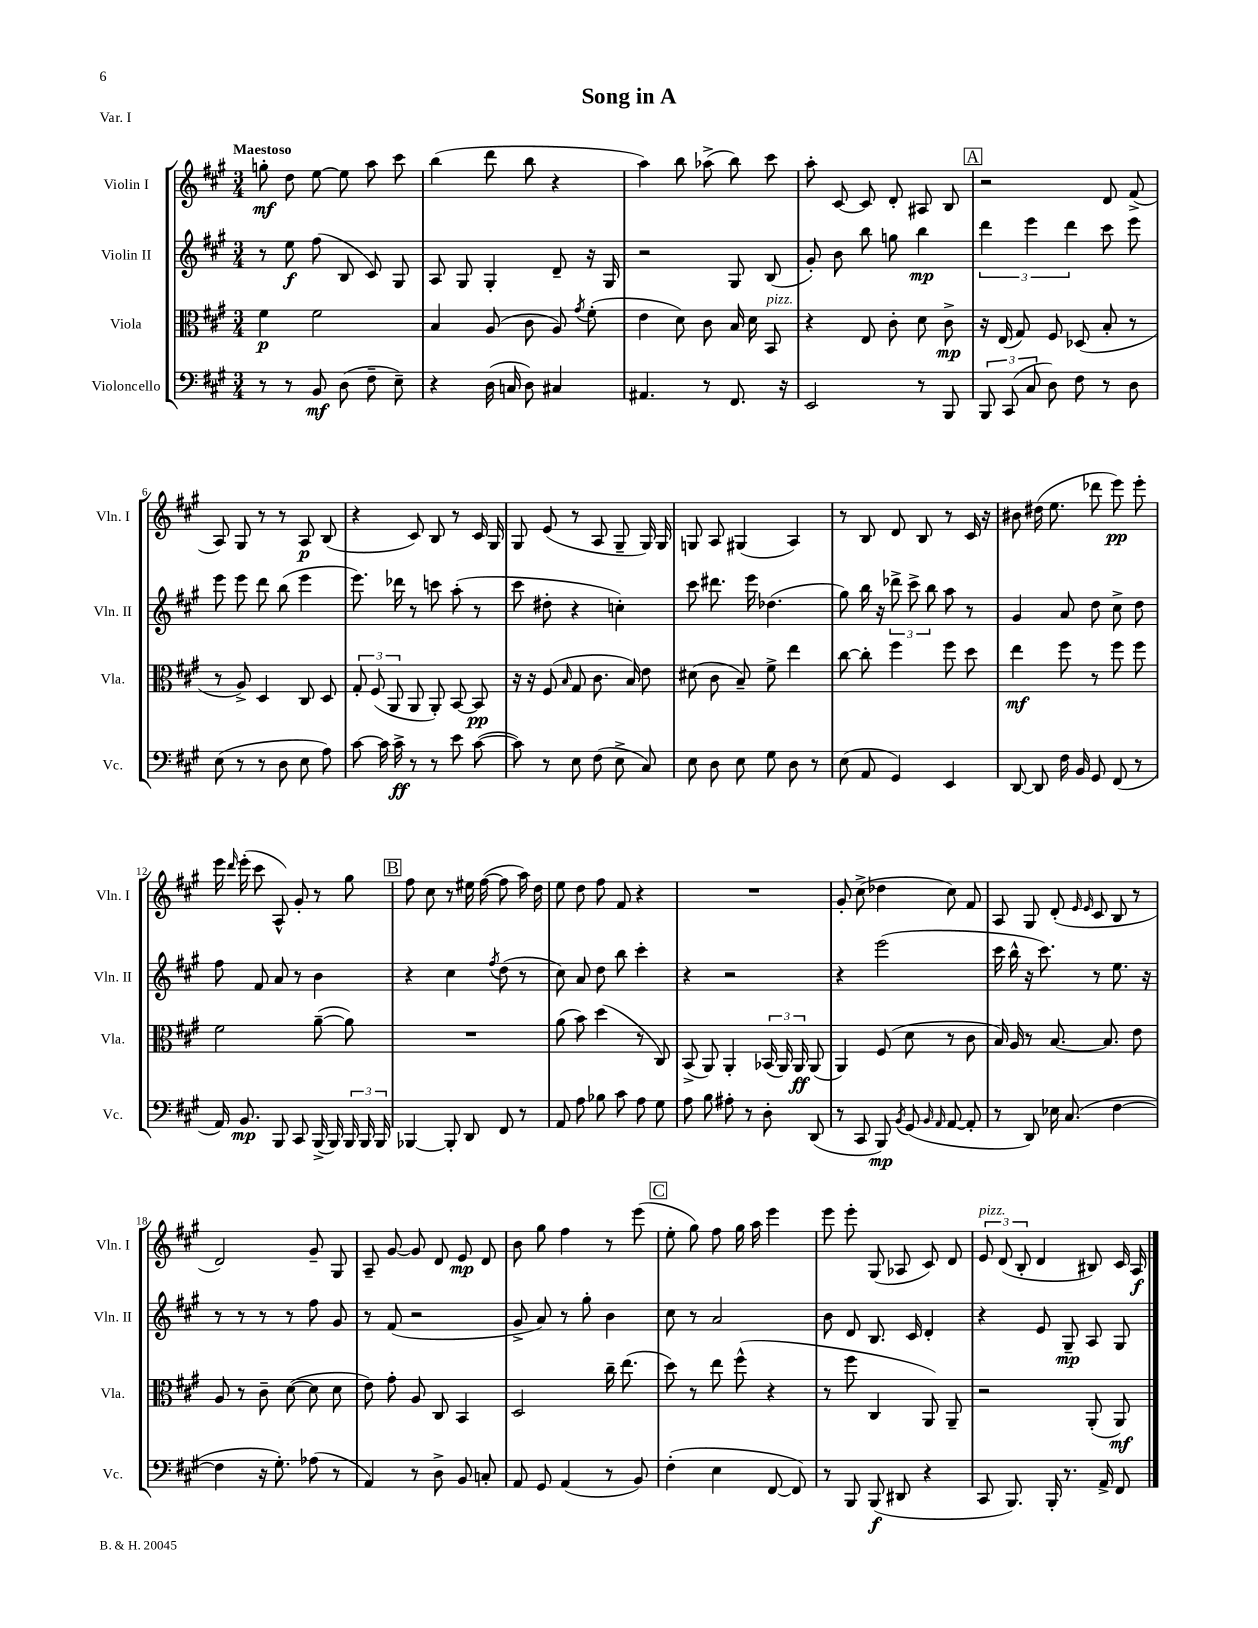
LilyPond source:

\header { title = "Song in A" piece = "Var. I" }
<<
\new StaffGroup <<
\new Staff = "s0" \with { instrumentName = "Violin I" shortInstrumentName = "Vln. I" } {
    \clef treble \key a \major \numericTimeSignature \time 3/4 \tempo "Maestoso"
    \autoBeamOff g''8-.\mf d''8 e''8~ e''8 a''8 cis'''8 |
    b''4( d'''8 b''8 r4 |
    a''4) b''8 aes''8->( b''8) cis'''8 |
    a''8-. cis'8~ cis'8 d'8-. ais8 b8 |
    \mark \markup { \box "A" } r2 d'8 fis'8->( |
    a8) gis8 r8 r8 a8\p b8( |
    r4 cis'8) b8 r8 cis'16 gis16 |
    gis8 e'8( r8 a8 gis8-- gis16) gis16 |
    g8 a8 gis4( a4) |
    r8 b8 d'8 b8 r8 cis'16 r16 |
    bis'8 dis''16( e''8. des'''8 e'''8\pp) e'''8-. |
    e'''16 \grace { d'''16 } e'''16-.( cis'''8 a8-^) gis'8-. r8 gis''8 |
    \mark \markup { \box "B" } fis''8 cis''8 r8 eis''16 fis''16~( fis''8 a''16) d''16 |
    e''8 d''8 fis''8 fis'8 r4 |
    R2. |
    gis'8-. cis''8->( des''4 cis''8) fis'8 |
    a8 gis8 d'8-.( \grace { e'16 e'16 } cis'8 b8 r8 |
    d'2) gis'8-- gis8 |
    a8-- gis'8~ gis'8 d'8 e'8\mp d'8 |
    b'8 gis''8 fis''4 r8 e'''8( |
    \mark \markup { \box "C" } e''8-. gis''8) fis''8 gis''16 a''16 e'''4 |
    e'''8 e'''8-. gis8( aes8 cis'8) d'8 |
    \tuplet 3/2 { e'8^\markup { \italic "pizz." } d'8( b8-. } d'4 bis8) cis'16 a16\f \bar "|." |
}
\new Staff = "s1" \with { instrumentName = "Violin II" shortInstrumentName = "Vln. II" } {
    \clef treble \key a \major \numericTimeSignature \time 3/4
    \autoBeamOff r8 e''8\f fis''8( b8 cis'8) gis8 |
    a8 gis8 gis4-. d'8-- r16 gis16 |
    r2 gis8 b8( |
    gis'8-.) b'8 b''8 g''8 b''4\mp |
    \mark \markup { \box "A" } \tuplet 3/2 { d'''4 e'''4 d'''4 } cis'''8 e'''8 |
    e'''8 e'''8 d'''8 b''8( e'''4 |
    e'''8.) des'''16 r8 c'''8 a''8-.( r8 |
    cis'''8 dis''8-. r4 c''4-.) |
    cis'''8 dis'''8. e'''16 des''4.( |
    gis''8) b''16 r16 \tuplet 3/2 { des'''8-> cis'''8-> b''8 } a''8 r8 |
    gis'4 a'8 d''8 cis''8-> d''8 |
    fis''8 fis'8 a'8 r8 b'4 |
    \mark \markup { \box "B" } r4 cis''4 \acciaccatura { fis''8 } d''8( r8 |
    cis''8) a'8 d''8 b''8 cis'''4-. |
    r4 r2 |
    r4 e'''2( |
    cis'''16 b''16-^ r16 cis'''8.) r8 e''8. r16 |
    r8 r8 r8 r8 fis''8 gis'8 |
    r8 fis'8( r2 |
    gis'8-> a'8) r8 gis''8-. b'4 |
    \mark \markup { \box "C" } cis''8 r8 a'2 |
    b'8 d'8 b8. cis'16 d'4-. |
    r4 e'8 gis8--\mp a8 gis8 \bar "|." |
}
\new Staff = "s2" \with { instrumentName = "Viola" shortInstrumentName = "Vla." } {
    \clef alto \key a \major \numericTimeSignature \time 3/4
    \autoBeamOff fis'4\p fis'2 |
    b4 a8( cis'8 a8) \acciaccatura { gis'8 } fis'8-.( |
    e'4 d'8) cis'8 b16 d'16 b,8^\markup { \italic "pizz." } |
    r4 e8 cis'8-. d'8 cis'8->\mp |
    \mark \markup { \box "A" } r16 e16( gis8) fis8 des8( b8-. r8 |
    r8 a8->) d4 cis8 d8 |
    \tuplet 3/2 { gis8-. fis8( a,8 } a,8 a,8-.) b,8~ b,8\pp |
    r16 r16 fis8( \grace { b16 } gis8 cis'8. b16) e'8 |
    dis'8( cis'8 b8--) fis'8-> e''4 |
    cis''8~ cis''8-. fis''4 fis''8 d''8 |
    e''4\mf fis''8 r8 fis''8 fis''8 |
    fis'2 a'8~--( a'8) |
    \mark \markup { \box "B" } R2. |
    a'8( b'8) d''4( r8 cis8) |
    b,8->( a,8) a,4-. \tuplet 3/2 { bes,16( a,16) a,16\ff } a,8( |
    a,4) fis8( d'8 r8 cis'8 |
    b16) a16 r8 b8.~ b8. e'8 |
    a8 r8 cis'8-- d'8~( d'8 d'8 |
    e'8) gis'8-. a8 cis8 b,4 |
    d2 cis''16-- e''8.( |
    \mark \markup { \box "C" } d''8) r8 e''8 fis''8-^( r4 |
    r8 fis''8 cis4 a,8) a,8-- |
    r2 a,8-.( a,8\mf) \bar "|." |
}
\new Staff = "s3" \with { instrumentName = "Violoncello" shortInstrumentName = "Vc." } {
    \clef bass \key a \major \numericTimeSignature \time 3/4
    \autoBeamOff r8 r8 b,8\mf d8( fis8-- e8--) |
    r4 d16( c16 d8) cis4 |
    ais,4. r8 fis,8. r16 |
    e,2 r8 b,,8 |
    \mark \markup { \box "A" } \tuplet 3/2 { b,,8 cis,8( cis8 } d8) fis8 r8 d8 |
    e8( r8 r8 d8 e8 a8) |
    cis'8~ cis'16 cis'16->\ff r8 r8 e'8 cis'8~( |
    cis'8) r8 e8 fis8( e8-> cis8) |
    e8 d8 e8 gis8 d8 r8 |
    e8( a,8 gis,4) e,4 |
    d,8~ d,8 fis16 b,16 gis,8 fis,8( r8 |
    a,16) b,8.\mp b,,8 cis,8 b,,16->( b,,16) \tuplet 3/2 { b,,16 b,,16 b,,16 } |
    \mark \markup { \box "B" } bes,,4~ bes,,8-. d,8 fis,8 r8 |
    a,8 a8 bes8 cis'8 a8 gis8 |
    a8 b8 ais8-. r8 d8-. d,8( |
    r8 cis,8 b,,8\mp) \acciaccatura { b,8 } gis,8( \grace { b,16 a,16 } a,8~ a,8-. |
    r8 d,8) ees16 cis8.( fis4~ |
    fis4 r16 gis8.-.) aes8( r8 |
    a,4) r8 d8-> b,8 c8-. |
    a,8 gis,8 a,4( r8 b,8) |
    \mark \markup { \box "C" } fis4-.( e4 fis,8~ fis,8) |
    r8 b,,8 b,,8\f( dis,8 r4 |
    cis,8 b,,8.) b,,16-. r8. a,16-> fis,8 \bar "|." |
}
>>
>>
